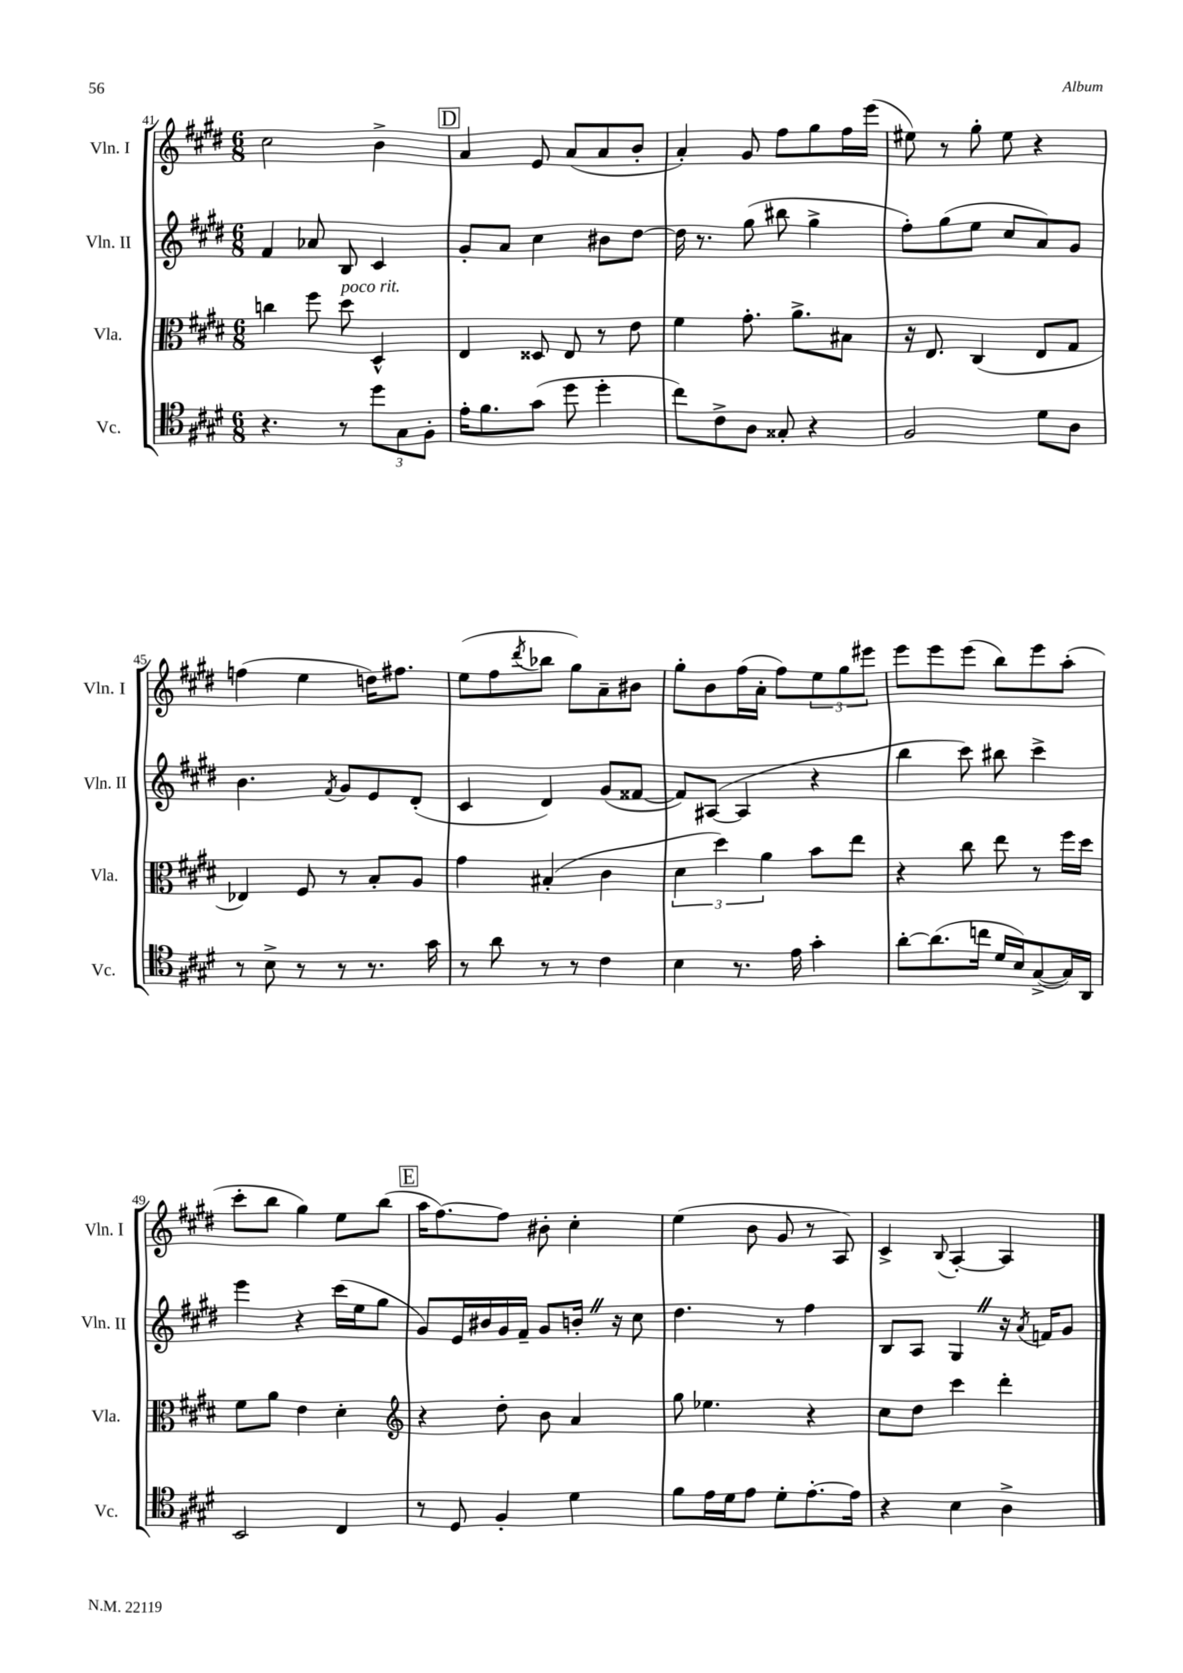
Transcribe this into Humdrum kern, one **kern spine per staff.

**kern	**kern	**kern	**kern
*staff4	*staff3	*staff2	*staff1
*clefC4	*clefC3	*clefG2	*clefG2
*k[f#c#g#d#]	*k[f#c#g#d#]	*k[f#c#g#d#]	*k[f#c#g#d#]
*M6/8	*M6/8	*M6/8	*M6/8
4.r	4cc	4f#	2cc#
.	8ff#	8a-	.
8r	8dd#	8B	.
12dd#	4D#^^	4c#	4b^
12G#	.	.	.
12F#'	.	.	.
=	=	=	=
16e'	4E	8g#'	4a
8.f#	.	.	.
.	.	8a	.
(8g#	8D##	4cc#	8e
8dd#	8E	.	(8a
4dd#'	8r	8b#	8a
.	8e	[8dd#	8b'
=	=	=	=
8cc#)	4f#	16dd#]	4a')
.	.	8.r	.
8c#^	.	.	.
8A	8.g#'	(8gg#	8g#
8G##'	.	8bb#	8ff#
.	8.a^	.	.
4r	.	4gg#^	8gg#
.	8B#	.	16ff#
.	.	.	(16eee
=	=	=	=
2F#	16r	8ff#')	8ee#)
.	8.E	.	.
.	.	(8gg#	8r
.	(4C#	8ee	8gg#'
.	.	8cc#	8ee#
8d#	8E	8a)	4r
8A	8G#	8g#	.
=	=	=	=
8r	4E-)	4.b	(4ff
8B^	.	.	.
8r	8F#	.	4ee
.	.	8qf#	.
8r	8r	8g#	.
8.r	8B'	8e	16dd)
.	.	.	8.ff#
.	8A	(8d#'	.
16g#	.	.	.
=	=	=	=
8r	4g#	4c#	(8ee
8a	.	.	8ff#
.	.	.	8qddd#
8r	(4B#'	4d#)	8bb-
8r	.	.	8gg#)
4c#	4c#	(8g#	8a~
.	.	[8f##	8b#
=	=	=	=
4B	6d#	8f##])	8gg#'
.	.	([8A#	8b
.	6dd#)	.	.
8.r	.	4A#]	(16ff#
.	.	.	16a'
.	6a	.	.
.	.	.	8ff#)
16e	.	.	.
4g#'	8b	4r	12ee
.	.	.	12gg#
.	8ee	.	.
.	.	.	12eee#
=	=	=	=
[8a'	4r	4bb	8eee
(8.a]	.	.	8eee
.	8cc#	8ccc#)	(8eee
16cc	.	.	.
16d#	8ee	8bb#	8bb)
16B)	.	.	.
([8G#^	8r	4ccc#^	8eee
16G#])	16ff#	.	(8aa'
16AA	16dd#	.	.
=	=	=	=
2BB	8f#	4eee	8ccc#'
.	8a	.	8bb
.	4e	4r	4gg#)
4C#	4d#'	(16ccc#	8ee
.	.	16ee	.
.	.	8gg#	(8bb
=	=	=	=
*	*clefG2	*	*
8r	4r	8g#)	16aa
.	.	.	[8.ff#)
8D#	.	16e	.
.	.	16b#	.
4F#'	8dd#'	16g#	8ff#]
.	.	16f#~	.
.	8b	8g#	8b#'
4d#	4a	16b'	4cc#'
.	.	16r	.
.	.	8cc#	.
=	=	=	=
8f#	8gg#	4.dd#	(4ee
16e	4.ee-	.	.
16d#	.	.	.
8e	.	.	8b
8d#'	.	8r	8g#
[8.e'	4r	4ff#	8r
.	.	.	8A)
16e]	.	.	.
=	=	=	=
4r	8cc#	8B	4c#^
.	8dd#	8A	.
.	.	.	8qqB
4B	4ccc#	4G#	[4A'
4A^	4ddd#'	16r	4A]
.	.	8qa	.
.	.	16f	.
.	.	8g#	.
==	==	==	==
*-	*-	*-	*-
